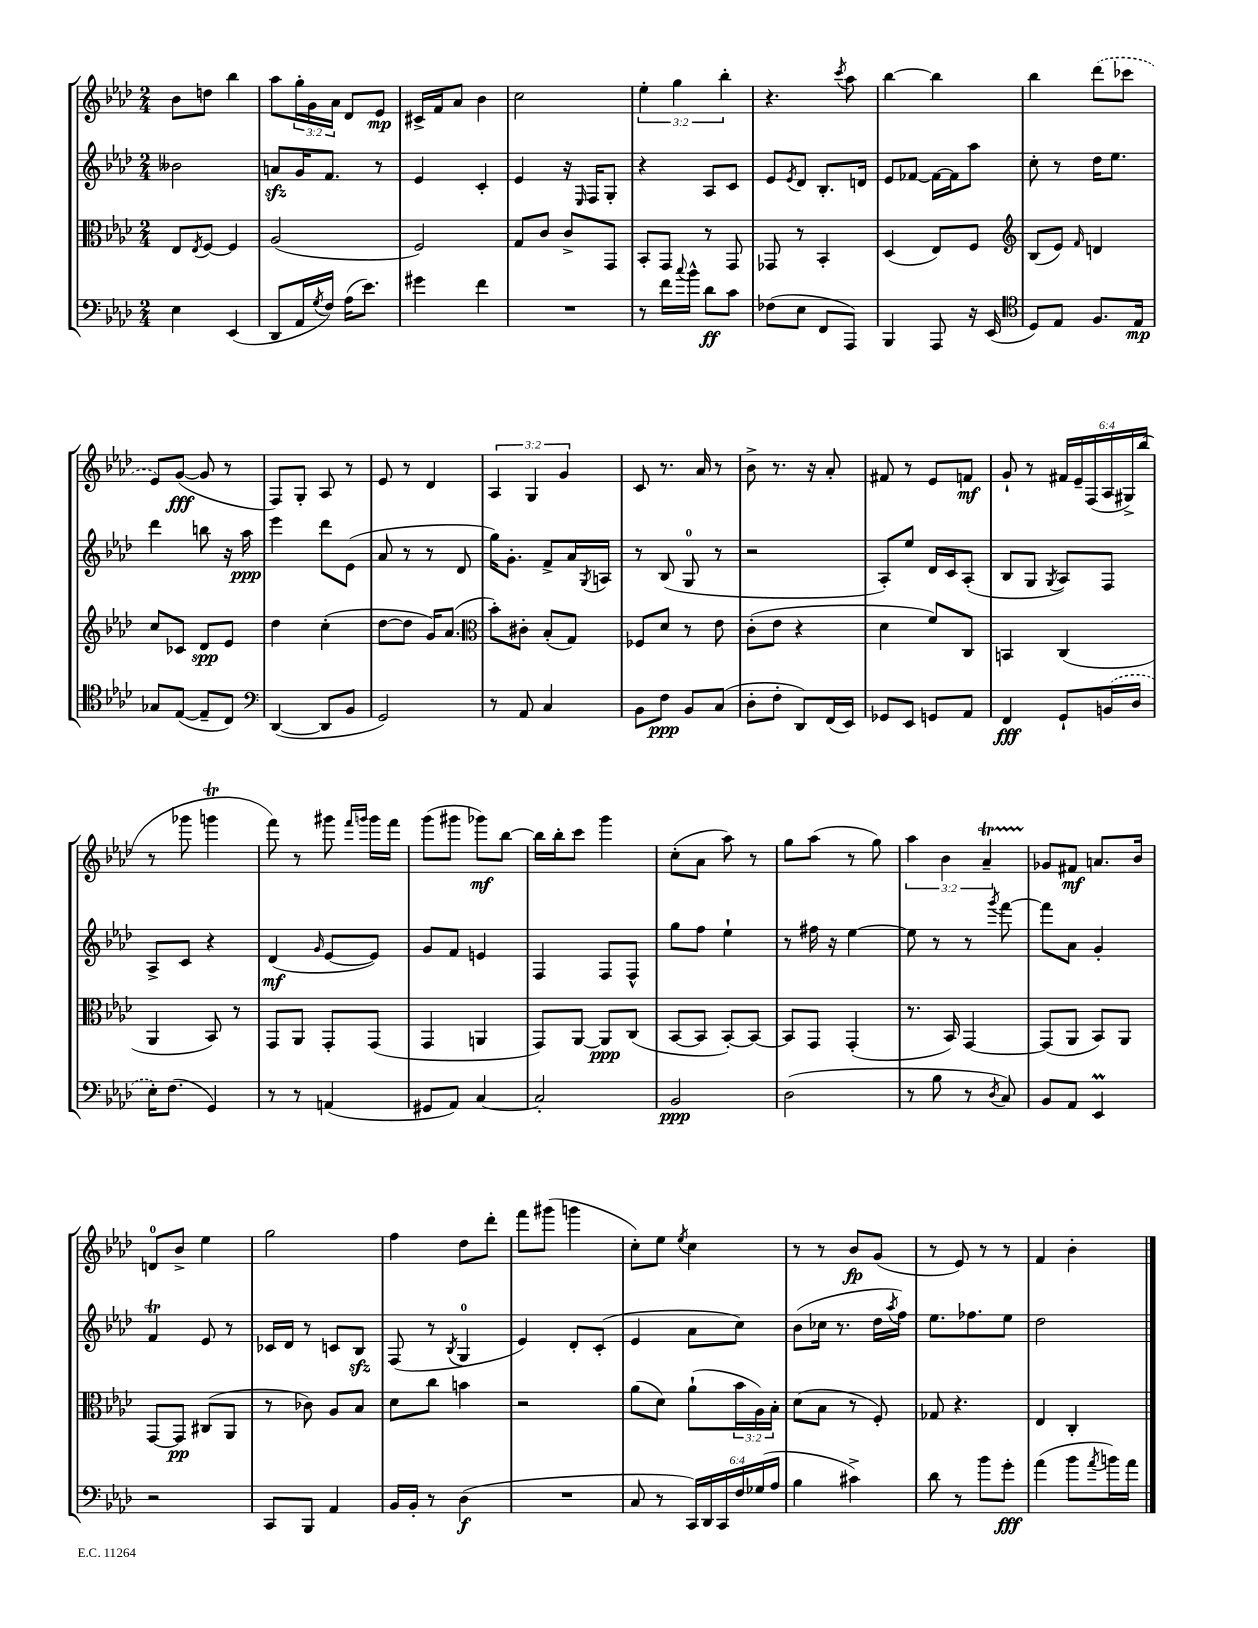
<<
\new StaffGroup <<
\new Staff = "s0" {
    \clef treble \key aes \major \numericTimeSignature \time 2/4 \override Staff.TupletNumber.text = #tuplet-number::calc-fraction-text
    bes'8 d''8 bes''4 |
    aes''8 \tuplet 3/2 { g''16-. g'16 aes'16 } des'8 ees'8\mp |
    cis'16-> f'16 aes'8 bes'4 |
    c''2 |
    \tuplet 3/2 { ees''4-. g''4 bes''4-. } |
    r4. \acciaccatura { c'''8 } aes''8 |
    bes''4~ bes''4 |
    bes''4 \once \slurDashed des'''8( ces'''8 |
    ees'8) g'8~\fff( g'8 r8 |
    f8) g8-. aes8 r8 |
    ees'8 r8 des'4 |
    \tuplet 3/2 { aes4 g4 g'4 } |
    c'8 r8. aes'16 r8 |
    bes'8-> r8. r16 aes'8-. |
    fis'8 r8 ees'8 f'8\mf |
    g'8-! r8 \tuplet 6/4 { fis'16 ees'16-- f16( aes16 gis16->) bes''16( } |
    r8 ges'''8 g'''4\trill |
    f'''8) r8 gis'''8 \grace { f'''16 g'''16 } g'''16 f'''16 |
    g'''8( gis'''8 ges'''8\mf) bes''8~ |
    bes''16 bes''16-. c'''8 g'''4 |
    c''8-.( aes'8 aes''8) r8 |
    g''8 aes''8( r8 g''8) |
    \tuplet 3/2 { aes''4 bes'4 aes'4--\startTrillSpan } |
    ges'8\stopTrillSpan fis'8\mf a'8. bes'16 |
    d'8-0 bes'8-> ees''4 |
    g''2 |
    f''4 des''8 des'''8-. |
    f'''8 gis'''8( g'''4 |
    c''8-.) ees''8 \acciaccatura { ees''8 } c''4 |
    r8 r8 bes'8\fp g'8( |
    r8 ees'8) r8 r8 |
    f'4 bes'4-. \bar "|." |
}
\new Staff = "s1" {
    \clef treble \key aes \major \numericTimeSignature \time 2/4
    beses'2 |
    a'8\sfz g'16 f'8. r8 |
    ees'4 c'4-. |
    ees'4 r16 \grace { ees16 } f16 g8-. |
    r4 aes8 c'8 |
    ees'8 \acciaccatura { ees'8 } des'8 bes8.-. d'16 |
    ees'8 fes'8~ fes'16~ fes'16 aes''8 |
    c''8-. r8 des''16 ees''8. |
    des'''4 b''8 r16 aes''16\ppp |
    ees'''4 des'''8 ees'8( |
    aes'8 r8 r8 des'8 |
    g''16) g'8.-. f'8-> aes'16 \acciaccatura { g8 } a16 |
    r8 bes8( g8-0 r8 |
    r2 |
    aes8-.) ees''8 des'16 c'16 aes8-.( |
    bes8 g8 \acciaccatura { g8 } aes8) f8 |
    aes8-> c'8 r4 |
    des'4\mf( \grace { g'16 } ees'8~ ees'8) |
    g'8 f'8 e'4 |
    f4 f8 f8-^ |
    g''8 f''8 ees''4-! |
    r8 fis''16 r16 ees''4~ |
    ees''8 r8 r8 \acciaccatura { g'''8 } f'''8~ |
    f'''8 aes'8 g'4-. |
    f'4\trill ees'8 r8 |
    ces'16 des'16 r8 c'8 bes8\sfz |
    f8( r8 \acciaccatura { bes8 } g4-0 |
    ees'4) des'8-. c'8-.( |
    ees'4 aes'8 c''8) |
    bes'8( ces''16 r8. des''16 \acciaccatura { aes''8 } f''16) |
    ees''8. fes''8. ees''8 |
    des''2 \bar "|." |
}
\new Staff = "s2" {
    \clef alto \key aes \major \numericTimeSignature \time 2/4 \override Staff.TupletNumber.text = #tuplet-number::calc-fraction-text
    ees8 \acciaccatura { ees8 } f8~ f4 |
    aes2( |
    f2) |
    g8 c'8 c'8-> g,8 |
    bes,8-. g,8 r8 g,8 |
    ges,8 r8 bes,4-. |
    des4( ees8) f8 |
    \clef treble bes8( ees'8) \grace { f'16 } d'4 |
    c''8 ces'8 des'8\spp ees'8 |
    des''4 c''4-.( |
    des''8~ des''8 g'16) aes'8.( |
    \clef alto bes'8-.) cis'8-. bes8-.( g8) |
    fes8 des'8 r8 ees'8 |
    c'8-.( ees'8 r4 |
    des'4 f'8) c8 |
    b,4 c4( |
    aes,4 bes,8) r8 |
    g,8 aes,8 g,8-. g,8( |
    g,4 a,4 |
    g,8) aes,8~ aes,8\ppp c8( |
    bes,8~ bes,8 bes,8~-.) bes,8~ |
    bes,8 g,8 g,4-.( |
    r8. bes,16) g,4~ |
    g,8( aes,8 bes,8) aes,8 |
    g,8~ g,8\pp cis8( aes,8 |
    r8 ces'8) aes8 bes8 |
    des'8 c''8 b'4 |
    r2 |
    aes'8( des'8) aes'8-!( \tuplet 3/2 { bes'16 aes16) bes16-. } |
    des'8( bes8 r8 f8-.) |
    ges8 r4. |
    ees4 c4-. \bar "|." |
}
\new Staff = "s3" {
    \clef bass \key aes \major \numericTimeSignature \time 2/4 \override Staff.TupletNumber.text = #tuplet-number::calc-fraction-text
    ees4 ees,4( |
    des,8 aes,16 \acciaccatura { g8 } f16) aes16( ees'8.) |
    gis'4 f'4 |
    R2 |
    r8 f'16 \appoggiatura { c''8 } bes'16-^ des'8\ff c'8 |
    fes8( ees8 f,8 aes,,8) |
    bes,,4 aes,,8 r16 ees,16( |
    \clef tenor des8) ees8 f8. ees16\mp |
    ges8 ees8~( ees8-- c8) |
    \clef bass des,4~( des,8 bes,8 |
    g,2) |
    r8 aes,8 c4 |
    bes,8 f8\ppp bes,8 c8( |
    des8-. f8-. des,8) f,16( ees,16) |
    ges,8 ees,8 g,8 aes,8 |
    f,4\fff g,8-! \once \slurDashed b,16( des16 |
    ees16-.) f8.( g,4) |
    r8 r8 a,4( |
    gis,8 aes,8) c4~ |
    c2-. |
    bes,2\ppp |
    des2( |
    r8 bes8 r8 \acciaccatura { des8 } c8) |
    bes,8 aes,8 ees,4\prall |
    r2 |
    c,8 bes,,8 aes,4 |
    bes,16 bes,16-. r8 des4\f( |
    R2 |
    c8 r8 \tuplet 6/4 { c,16) des,16 c,16 f16 ges16( aes16 } |
    bes4 cis'4->) |
    des'8 r8 bes'8 g'8-.\fff |
    aes'4( bes'8 \acciaccatura { aes'8 } b'16) aes'16 \bar "|." |
}
>>
>>
\layout { \context { \Score \remove "Bar_number_engraver" } }
